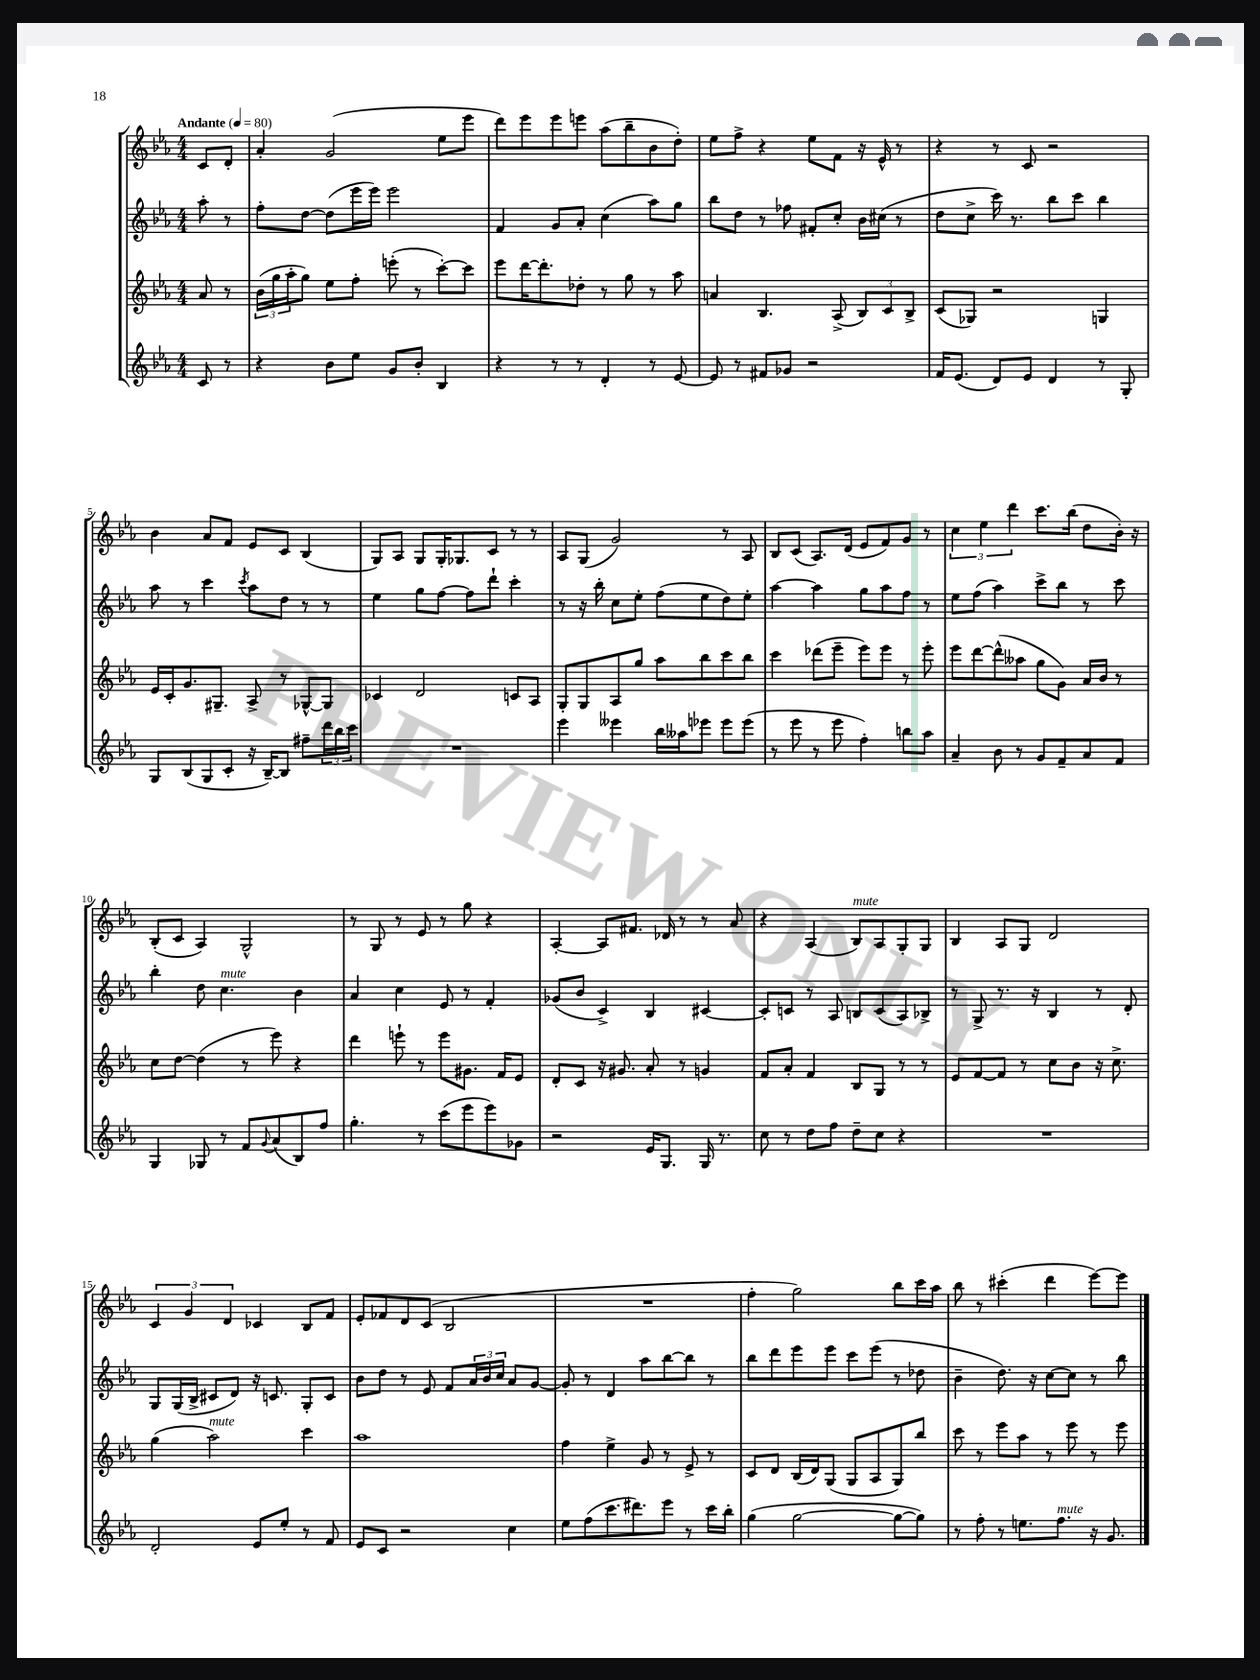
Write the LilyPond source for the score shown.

<<
\new StaffGroup <<
\new Staff = "s0" {
    \clef treble \key ees \major \numericTimeSignature \time 4/4 \partial 4 \tempo "Andante" 4 = 80
    c'8 d'8-. |
    aes'4-. g'2( ees''8 ees'''8 |
    d'''8) ees'''8 ees'''8 e'''8 aes''8( bes''8-- bes'8 d''8-.) |
    ees''8 f''8-> r4 ees''8 f'8 r16 ees'16-^ r8 |
    r4 r8 c'8 r2 |
    bes'4 aes'8 f'8 ees'8 c'8 bes4( |
    g8) aes8 g8 g16-. ges8. c'8 r8 r8 |
    aes8 g8( g'2) r8 aes8 |
    bes8 c'8( aes8.) d'16( ees'8 f'8) g'8 r8 |
    \tuplet 3/2 { c''4 ees''4 d'''4 } c'''8. bes''16( d''8 bes'16-.) r16 |
    bes8-.( c'8 aes4) g2-^ |
    r8 g8 r8 ees'8 r8 g''8 r4 |
    aes4~-. aes8 fis'8. des'16 r8 r8 aes'8 |
    r4 aes4( bes8^\markup { \italic "mute" }) aes8 g8-. g8 |
    bes4 aes8 g8 d'2 |
    \tuplet 3/2 { c'4 g'4 d'4 } ces'4 bes8 f'8 |
    ees'8-. fes'8 d'8 c'8( bes2 |
    R1 |
    f''4-. g''2) bes''8 c'''16 aes''16 |
    bes''8 r8 cis'''4-.( d'''4 ees'''8~) ees'''8 \bar "|." |
}
\new Staff = "s1" {
    \clef treble \key ees \major \numericTimeSignature \time 4/4 \partial 4
    aes''8-. r8 |
    f''8-. d''8~ d''8( ees'''16 ees'''16) ees'''2 |
    f'4 g'8 aes'8-. c''4( aes''8) g''8 |
    bes''8 d''8 r8 fes''8 fis'8-. c''8-. bes'16 cis''16( r8 |
    d''8 c''8-> c'''16) r8. bes''8 c'''8 bes''4 |
    aes''8 r8 c'''4 \acciaccatura { c'''8 } aes''8 d''8 r8 r8 |
    ees''4 g''8 f''8~ f''8 d'''8-! c'''4-. |
    r8 r16 bes''16-. c''8 ees''8-. f''8( ees''8 d''8) ees''8-. |
    aes''4~ aes''4 g''8 aes''8 f''8 r8 |
    ees''8 f''8( aes''4) c'''8-> bes''8 r8 c'''8 |
    bes''4-. d''8 c''4.^\markup { \italic "mute" } bes'4 |
    aes'4 c''4 ees'8 r8 f'4-. |
    ges'8( bes'8 c'4->) bes4 cis'4~ |
    cis'8-. c'8 r8 aes8 b8 c'8( aes8) bes8-> |
    r8 g8-> r8. r16 bes4 r8 d'8-. |
    g8 g16( bes16-> cis'8 d'8) r16 c'8. g8-. c'8 |
    bes'8 d''8 r8 ees'8 f'8 \tuplet 3/2 { aes'16 bes'16 c''16 } aes'8 g'8~ |
    g'8-. r8 d'4 aes''8 bes''8~ bes''8 r8 |
    bes''8 d'''8 ees'''8 ees'''8 c'''8 ees'''8( r8 des''8 |
    bes'4-- d''8.) r16 c''8~ c''8 r8 bes''8 \bar "|." |
}
\new Staff = "s2" {
    \clef treble \key ees \major \numericTimeSignature \time 4/4 \partial 4
    aes'8 r8 |
    \tuplet 3/2 { bes'16( g''16 aes''16-. } g''8) ees''8 f''8-. e'''8-.( r8 c'''8~-.) c'''8 |
    ees'''8 d'''16~ d'''8.-. des''8-. r8 g''8 r8 aes''8 |
    a'4 bes4. aes8->( \tuplet 3/2 { bes8) c'8 bes8-> } |
    c'8( ges8) r2 g4 |
    ees'16 c'16-. g'8. gis8.-- aes8-> r8 ges8~-^ ges8 |
    ces'4 d'2 c'8 aes8 |
    g8-. g8 aes8 g''8 aes''8 bes''8 c'''8 bes''8 |
    c'''4 des'''8( ees'''8-- ees'''8) ees'''8 r8 ees'''8-. |
    ees'''8 d'''8~ d'''8-^( aeses''8 g''8 g'8) aes'16 bes'16 r8 |
    c''8 d''8~ d''4( r8 ees'''8) r4 |
    d'''4 e'''8-! r8 e'''8 gis'8. f'16 ees'8 |
    d'8-. c'8 r16 gis'8. aes'8-. r8 g'4 |
    f'8 aes'8-. f'4 bes8 g8 r8 r8 |
    ees'8 f'8~ f'8 r8 c''8 bes'8 r16 c''8.-> |
    g''4( aes''2^\markup { \italic "mute" }) c'''4 |
    aes''1 |
    f''4 ees''4-> g'8 r8 ees'8-> r8 |
    c'8 d'8 bes16( d'16) g8( g8 aes8 g8) bes''8 |
    c'''8 r8 ees'''8 aes''8 r8 ees'''8 r8 ees'''8 \bar "|." |
}
\new Staff = "s3" {
    \clef treble \key ees \major \numericTimeSignature \time 4/4 \partial 4
    c'8 r8 |
    r4 bes'8 ees''8 g'8 bes'8-. bes4 |
    r4 r8 r8 d'4-. r8 ees'8~ |
    ees'8 r8 fis'8 ges'8 r2 |
    f'16 ees'8.( d'8) ees'8 d'4 r8 g8-. |
    g8 bes8( g8 c'8-. r16 bes16~--) bes8 fis''8-- \tuplet 3/2 { d'''16 bes''16 c'''16 } |
    R1 |
    ees'''4 eeses'''4 bes''16 aeses''16 ees'''8 ees'''8 ees'''8( |
    r8 ees'''8 r8 ees'''8 f''4-.) b''8 aes''8 |
    aes'4-- bes'8 r8 g'8 f'8-- aes'8 f'8 |
    g4 ges8 r8 f'8 \appoggiatura { g'8 } aes'8( bes8) f''8 |
    g''4.-. r8 c'''8( ees'''8 ees'''8) ges'8 |
    r2 ees'16 g8. g16 r8. |
    c''8 r8 d''8 f''8 d''8-- c''8 r4 |
    R1 |
    d'2-. ees'8 ees''8-. r8 f'8 |
    ees'8 c'8 r2 c''4 |
    ees''8 f''8( c'''8. dis'''8.) ees'''8 r8 c'''16 bes''16-. |
    g''4( g''2~ g''8~ g''8) |
    r8 f''8-. r8 e''8. f''8.^\markup { \italic "mute" } r16 g'8. \bar "|." |
}
>>
>>
